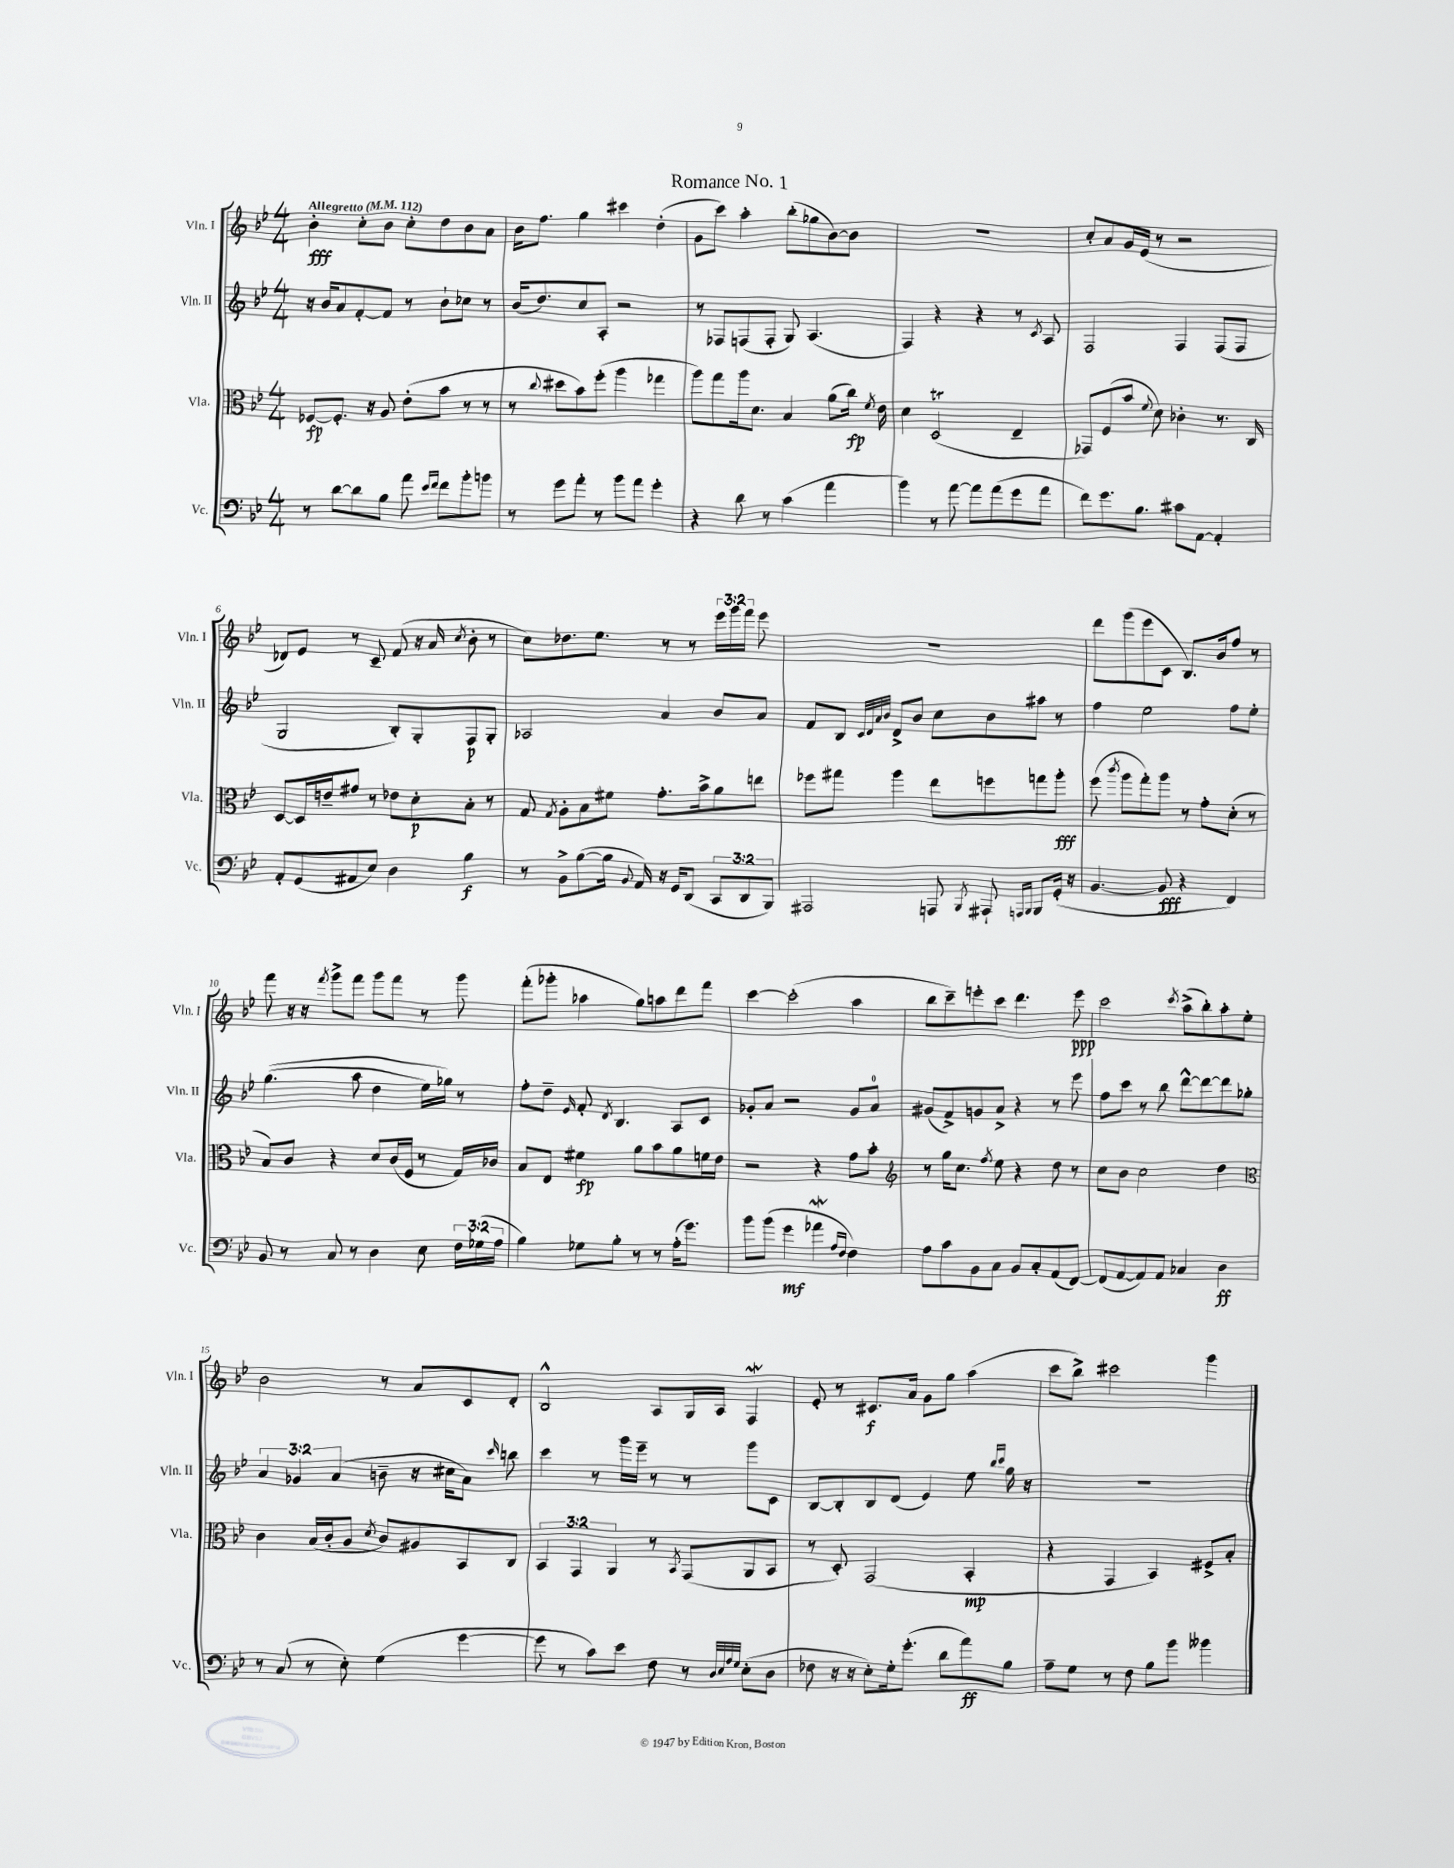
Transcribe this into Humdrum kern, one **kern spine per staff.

**kern	**kern	**kern	**kern
*staff4	*staff3	*staff2	*staff1
*clefF4	*clefC3	*clefG2	*clefG2
*k[b-e-]	*k[b-e-]	*k[b-e-]	*k[b-e-]
*M4/4	*M4/4	*M4/4	*M4/4
*MM112	*MM112	*MM112	*MM112
8r	[8F-	16r	4b-'
.	.	16b-	.
[8d	8.F-']	8a	.
8d]	.	[8f'	8cc'
.	16r	.	.
8B-	8A	8f]	8b-
8a	(8e-'	8r	8cc'
16qqe-	.	.	.
16qqf	.	.	.
8f	8b-	8b-`	8dd
8b-'	8r	8cc-	8b-
8b	8r	8r	8a
=	=	=	=
8r	8r	(16b-	16b-
.	.	8.dd)	8.ff
.	8qqcc	.	.
8g	8dd#	.	.
8a'	8b-)	8cc	4gg
8r	(8ff'	8A'	.
8b-	4aa	2r	4ccc#
8a	.	.	.
4g'	4gg-	.	(4dd'
=	=	=	=
4r	8aa)	8r	8g
.	8gg	8F-	8ccc)
8d	16aa	(8F	4aa'
.	8.d	.	.
8r	.	8F'	.
(4c	4B-	8G)	(8bb-'
.	.	(4.A	8gg-
4a	(8a	.	[8b-)
.	16cc)	.	8b-]
.	8qf	.	.
.	16e-	.	.
=	=	=	=
4b-)	4d	4F)	1r
8r	(2D	4r	.
[8a	.	.	.
8a]	.	4r	.
(8a	.	.	.
8g	4E-~	8r	.
.	.	8qc	.
8a	.	8A	.
=	=	=	=
8f)	8GG-)	2F	8cc'
8.g	(8F	.	8a
.	8b-	.	16g
8.B-	.	.	(16e-
.	8qqf	.	.
.	8d)	.	8r
8c#	4c-'	4F	2r
[8AA	.	.	.
4AA']	8.r	(8F	.
.	.	8F	.
.	16C	.	.
=	=	=	=
8AA'	[8D	2G	8d-)
(8GG	16D]	.	8e-
.	16e~	.	.
8AA#	8g#	.	8r
8E-)	8r	.	8c~
4D	8e-	8B-')	(8f
.	8d'	8G'	16r
.	.	.	16a
.	.	.	8qcc
4B-	8B-'	8F	8b-'
.	8r	8G'	8r
=	=	=	=
8r	8G	2A-	8cc)
.	8qG	.	.
8BB-^	8A'	.	8.dd-
([8B-	8B-	.	.
.	.	.	8.ee-
16B-]	8f#	.	.
8qqBB-	.	.	.
16AA)	.	.	.
16r	8.g'	4a	8r
16GG	.	.	.
(8DD	.	.	8r
.	16b-^	.	.
12CC	8a	8b-	24eee-
.	.	.	24ggg
12DD	.	.	24fff
.	8ee	8a	8eee-
12BBB-)	.	.	.
=	=	=	=
2AAA#	8ff-	8f	1r
.	8gg#	8B-	.
.	.	32qqc	.
.	.	32qqd	.
.	.	32qqa	.
.	.	32qqb-	.
.	4aa	8d^	.
.	.	8b-	.
8AAA	8ee-	8cc	.
8qBBB-	.	.	.
8AAA#`	8ff	8b-	.
16qqAAA	.	.	.
16qqBBB-	.	.	.
8BBB-	8gg	8aa#	.
(16GG'	8aa'	8r	.
16r	.	.	.
=	=	=	=
[4.BB-	(8ff	4ff	8ddd
.	8qccc	.	.
.	8aa	.	(8ggg
.	8gg')	2ee-	8eee-
8BB-]	8aa	.	8c
4r	8r	.	8.B-)
.	8g'	.	.
.	.	.	16b-
4FF)	(8d'	8ff	8ff
.	8r	8ee-'	8r
=	=	=	=
8BB-	8B-)	&((4.gg	8fff
8r	8c	.	16r
.	.	.	16r
.	.	.	8qfff
8C	4r	.	8ggg^
8r	.	8aa	8fff
4D	8d	4dd	8ggg
.	(16c	.	8fff
.	16F	.	.
8E-	8r	16ee-)	8r
.	.	16gg-&)	.
24F	16G)	8r	8ggg
(24G-	.	.	.
.	16c-	.	.
24A	.	.	.
=	=	=	=
4B-)	8B-	8ff'	(8fff'
.	8E-	8dd~	8ggg-'
.	.	16qqe-	.
8G-	4f#	8f'	4aa-
.	.	8qd	.
8B-'	.	4.B-	.
8r	8a	.	8gg)
8r	8b-	.	8aa
(16A'	8a	8A	8ddd
8.g)	.	.	.
.	16f	8c	8fff
.	16e-	.	.
=	=	=	=
8b-	2r	8g-'	[4ccc
(8b-	.	8a	.
4g	.	2r	(2ccc']
4a-	4r	.	.
16qqA	.	.	.
16qqF	.	.	.
4F)	8g	8g-	4aa
.	8b-'	8a	.
=	=	=	=
*	*clefG2	*	*
8A	8r	(8g#	8bb-
8c	16gg	8f^)	8ccc~)
.	8.cc	.	.
8BB-	.	8g	8eee'
.	8qff	.	.
8C	8ee-	8a^	8ccc
8BB-	4r	4r	4.ddd
8C'	.	.	.
(8AA	8dd	8r	.
[8FF)	8r	8eee-	8eee
=	=	=	=
(8FF]	8cc	8ff	2ccc
[8AA	8b-	8ccc	.
8AA])	2cc	8r	.
8AA	.	8bb-	.
.	.	.	8qccc
4C-	.	[8ddd^^	(8aa^
.	.	8ddd_	8bb-')
4D	4dd	8ddd]	8aa'
.	.	8gg-'	8ee-'
=	=	=	=
*	*clefC3	*	*
8r	4c	6a	2b-
(8C	.	.	.
.	.	6g-	.
8r	(16B-	.	.
.	16c'	.	.
.	.	(6a	.
8E-')	8A	.	.
.	8qd	.	.
(4G	8c)	8b~	8r
.	8A#	16r	8a
.	.	16cc#	.
[4g	8BB-	8a)	8c
.	.	16qqccc	.
.	8C	8bb	8d'
=	=	=	=
8g]	6BB-	4ccc	2B-^^
8r	.	.	.
.	6GG	.	.
8c)	.	8r	.
.	6AA	.	.
8e-	.	16ggg	.
.	.	16eee-~	.
8F	8r	8r	8A
.	8qBB-	.	.
8r	(8GG	8r	16G
.	.	.	16A
32qqD	.	.	.
32qqE-	.	.	.
32qqA	.	.	.
32qqG	.	.	.
(8E-'	8AA	8ggg	4F
8D	8BB-	8c	.
=	=	=	=
8F-	8r	[8B-	8e-'
16r	8D')	8B-']	8r
16r	.	.	.
8E-')	(2GG	8B-	8.c#
16G'	.	(8d	.
(8.g'	.	.	16a
.	.	4e-)	8g
8d	.	.	8gg
8a)	4BB-'	8ee-	(4aa
.	.	16qqbb-	.
.	.	16qqccc	.
8B-	.	16gg	.
.	.	16r	.
=	=	=	=
8A~	4r	1r	8ccc
8G	.	.	8bb-^)
8r	4GG	.	2ccc#
8F	.	.	.
8B-	4BB-)	.	.
8b-	.	.	.
4b--	8F#^	.	4ggg
.	8B-'	.	.
==	==	==	==
*-	*-	*-	*-
